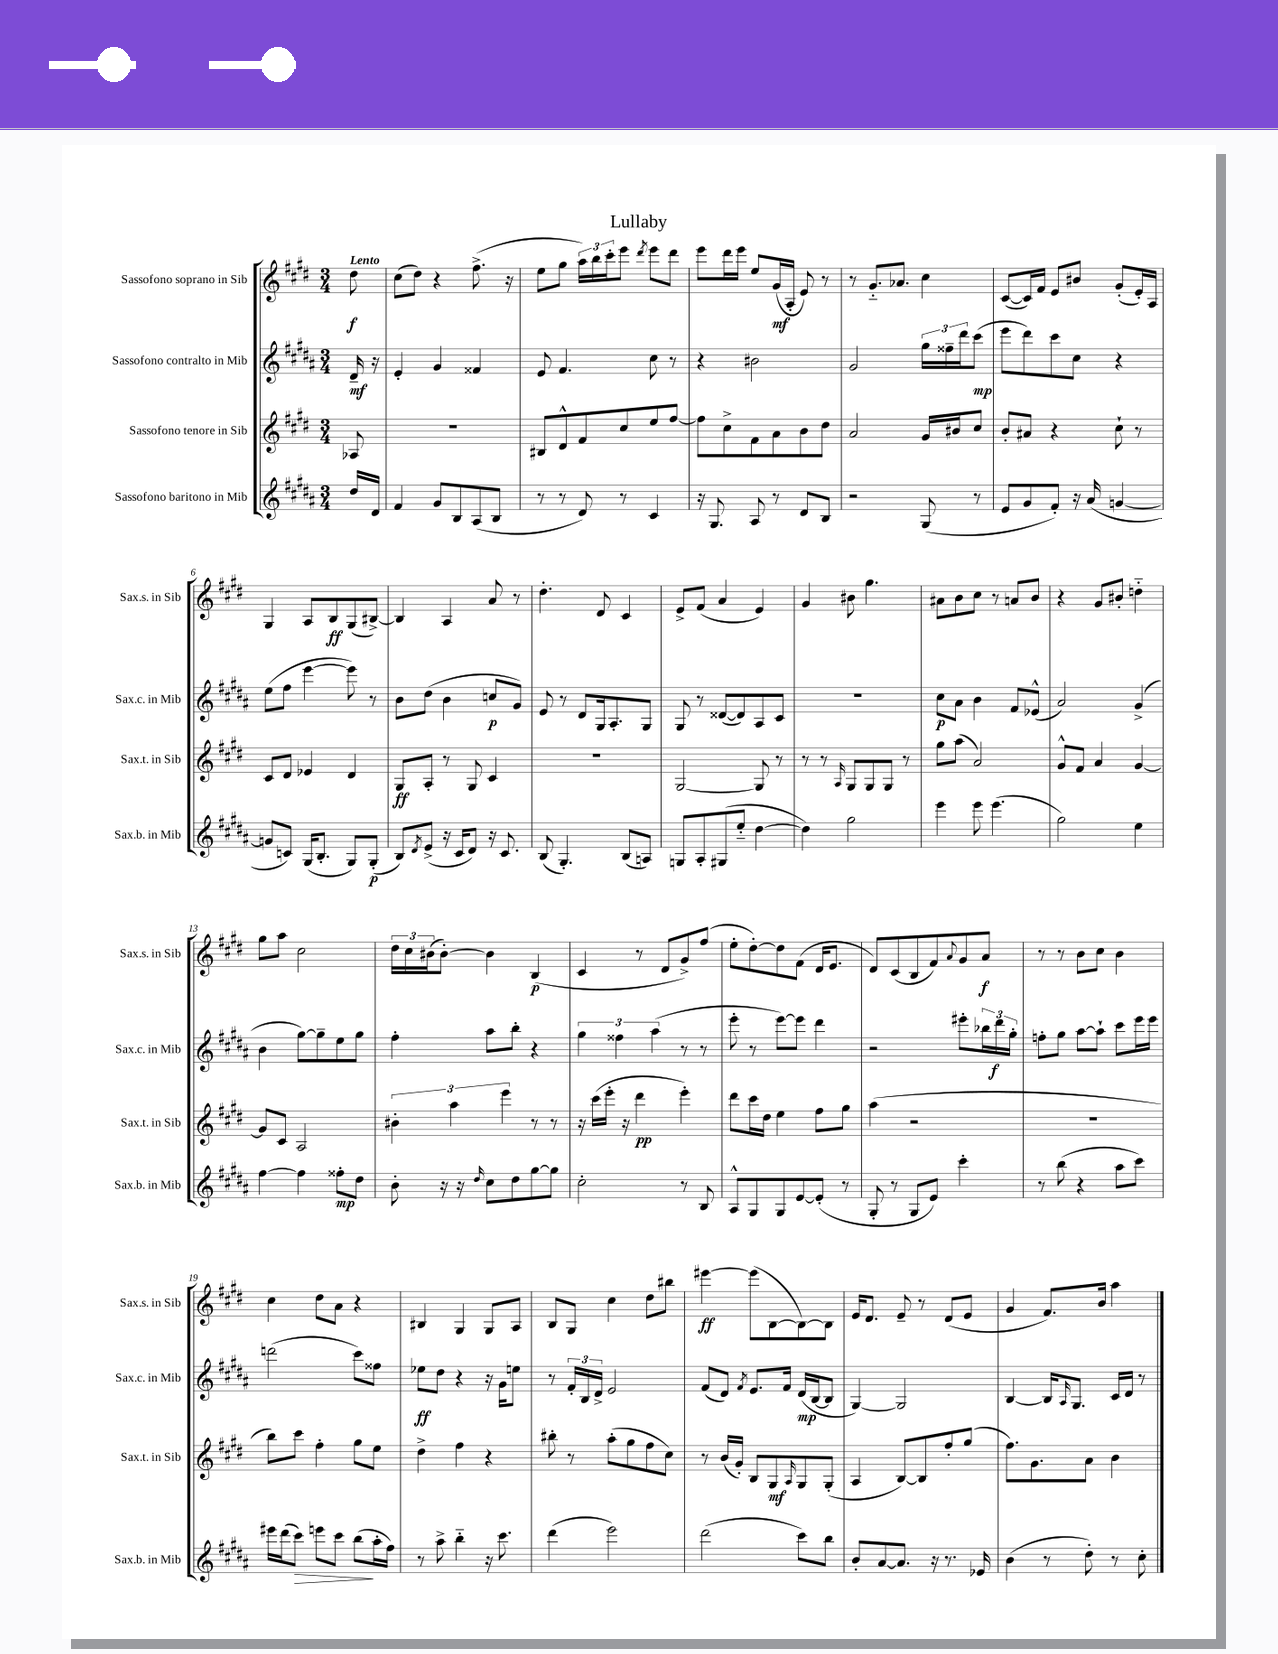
\header { title = "Lullaby" }
<<
\new StaffGroup <<
\new Staff = "s0" \with { instrumentName = "Sassofono soprano in Sib" shortInstrumentName = "Sax.s. in Sib" } {
    \clef treble \key e \major \numericTimeSignature \time 3/4 \partial 8 \tempo "Lento"
    dis''8\f |
    cis''8( dis''8) r4 fis''8.->( r16 |
    e''8 gis''8 \tuplet 3/2 { a''16) b''16 cis'''16-. } e'''8 \acciaccatura { dis'''8 } e'''8 dis'''8 |
    e'''8 dis'''16 e'''16 e''8 gis'16\mf( a16-. e'8) r8 |
    r8 gis'8.-_ aes'8. cis''4 |
    cis'8~( cis'16) fis'16 e'8 bis'8 gis'8-.( e'16-.) a16 |
    gis4 a8 b8\ff gis8( bis8~->) |
    bis4 a4 a'8 r8 |
    dis''4.-. dis'8 cis'4 |
    e'8-> fis'8( a'4 e'4) |
    gis'4 bis'8 gis''4. |
    ais'8 b'8 cis''8 r8 a'8 b'8 |
    r4 gis'8 bis'8-. d''4-_ |
    gis''8 a''8 cis''2 |
    \tuplet 3/2 { dis''16 cis''16 bis'16( } bis'8~-.) bis'4 b4\p( |
    cis'4 r8 dis'8 gis'8->) fis''8( |
    e''8-. dis''8~-.) dis''8 fis'8( dis'16 e'8. |
    dis'8) cis'8( b8 fis'8) \appoggiatura { a'8 } gis'8 a'8\f |
    r8 r8 b'8 cis''8 b'4 |
    cis''4 dis''8 a'8 r4 |
    bis4 gis4 gis8 a8 |
    b8 gis8 cis''4 dis''8 bis''8 |
    eis'''4~\ff eis'''8( b8~ b8~) b8 |
    e'16 dis'8. e'8-- r8 dis'8( e'8 |
    gis'4 fis'8.) b'16 a''4 \bar "|." |
}
\new Staff = "s1" \with { instrumentName = "Sassofono contralto in Mib" shortInstrumentName = "Sax.c. in Mib" } {
    \clef treble \key b \major \numericTimeSignature \time 3/4 \partial 8
    dis'16--\mf r16 |
    e'4-. gis'4 fisis'4 |
    e'8 fis'4. cis''8 r8 |
    r4 bis'2 |
    gis'2 \tuplet 3/2 { gis''16 fisis''16-- dis'''16 } cis'''8\mp( |
    e'''8 dis'''8) cis'''8 cis''8 r4 |
    e''8( fis''8 e'''4~ e'''8) r8 |
    b'8 dis''8( b'4 c''8\p gis'8) |
    e'8 r8 dis'8 gis16 ais8.-. gis8 |
    gis8 r8 disis'8~( disis'8) ais8 cis'8 |
    R2. |
    cis''8\p ais'8 b'4 fis'8 ees'8-^( |
    ais'2) gis'4->( |
    b'4 gis''8~) gis''8-- e''8 gis''8 |
    fis''4-. ais''8 b''8-. r4 |
    \tuplet 3/2 { gis''4 fisis''4 ais''4( } r8 r8 |
    e'''8-. r8 e'''8~) e'''8 dis'''4 |
    r2 eis'''8-. \tuplet 3/2 { bes''16 dis'''16\f gis''16-. } |
    f''8-. gis''8 ais''8~ ais''8-! cis'''8 e'''16 e'''16 |
    d'''2( cis'''8) fisis''8 |
    ees''8\ff dis''8 r4 r16 gis'16 e''8 |
    r8 \tuplet 3/2 { fis'16-. b16 dis'16-> } e'2 |
    fis'8( dis'8) \acciaccatura { fis'8 } e'8. fis'16 dis'16\mp( b16~ b8 |
    gis4~) gis2 |
    b4~ b16 \grace { ais16 } gis8. cis'16 dis'16 r8 \bar "|." |
}
\new Staff = "s2" \with { instrumentName = "Sassofono tenore in Sib" shortInstrumentName = "Sax.t. in Sib" } {
    \clef treble \key e \major \numericTimeSignature \time 3/4 \partial 8
    aes8 |
    R2. |
    bis8 dis'8-^ fis'8 cis''8 e''8 fis''8~ |
    fis''8 cis''8-> fis'8 a'8 b'8 dis''8 |
    a'2 gis'16 bis'16 cis''8 |
    b'8-. ais'8 r4 cis''8-! r8 |
    cis'8 dis'8 ees'4 dis'4 |
    gis8\ff a8-. r8 gis8 cis'4 |
    R2. |
    gis2~ gis8 r8 |
    r8 r8 \grace { a16 } gis8 gis8 gis8 r8 |
    gis''8 a''8( a'2) |
    gis'8-^ fis'8 a'4 gis'4~ |
    gis'8 cis'8 a2 |
    \tuplet 3/2 { bis'4-. a''4 e'''4 } r8 r8 |
    r16 cis'''16( e'''16-. r16 dis'''4\pp e'''4-.) |
    dis'''8 cis'''16 dis''16 e''4 fis''8 gis''8 |
    a''4( r2 |
    R2. |
    b''8) cis'''8 fis''4-. gis''8 e''8 |
    dis''4-> fis''4 r4 |
    bis''8-. r8 a''8-.( gis''8 fis''8 cis''8) |
    r8 b'16( gis'16-.) b8 gis8\mf \grace { a16 } gis8 gis8-.( |
    a4 b8~) b8 fis''8-. gis''8( |
    fis''8.) gis'8. a'8 b'4 \bar "|." |
}
\new Staff = "s3" \with { instrumentName = "Sassofono baritono in Mib" shortInstrumentName = "Sax.b. in Mib" } {
    \clef treble \key b \major \numericTimeSignature \time 3/4 \partial 8
    dis''16 dis'16 |
    fis'4 gis'8 b8 ais8( b8 |
    r8 r8 dis'8) r8 cis'4 |
    r16 gis8. ais8 r8 dis'8 b8 |
    r2 gis8( r8 |
    e'8 gis'8 fis'8-.) r16 ais'16( g'4~ |
    g'8 c'8) gis16( b8.-. gis8) gis8-.\p( |
    b8) \acciaccatura { dis'8 } e'8->( r16 cis'16 dis'8) r16 cis'8. |
    b8( gis4.-.) b8( a8) |
    g8 ais8-. gis8( e''8-_ dis''4~ |
    dis''4) gis''2 |
    e'''4 e'''8 e'''4.( |
    gis''2) e''4 |
    fis''4~ fis''4 fisis''8-.\mp dis''8 |
    b'8-. r16 r16 \grace { dis''16 } cis''8 dis''8 gis''8~ gis''8 |
    cis''2-. r8 b8 |
    ais8-^ gis8 gis8 e'8~ e'8-.( r8 |
    gis8-. r8 gis8 e'8) cis'''4-. |
    r8 b''8( r4 ais''8 cis'''8) |
    eis'''16 dis'''16( cis'''8\>) e'''8 cis'''8 b''8\!( ais''16-. fis''16) |
    r8 ais''8-> b''4-_ r16 cis'''8. |
    dis'''4( e'''2) |
    dis'''2( cis'''8) b''8 |
    b'8-. ais'8~ ais'8. r16 r8. ees'16 |
    b'4( r8 dis''8-.) r8 cis''8-. \bar "|." |
}
>>
>>
